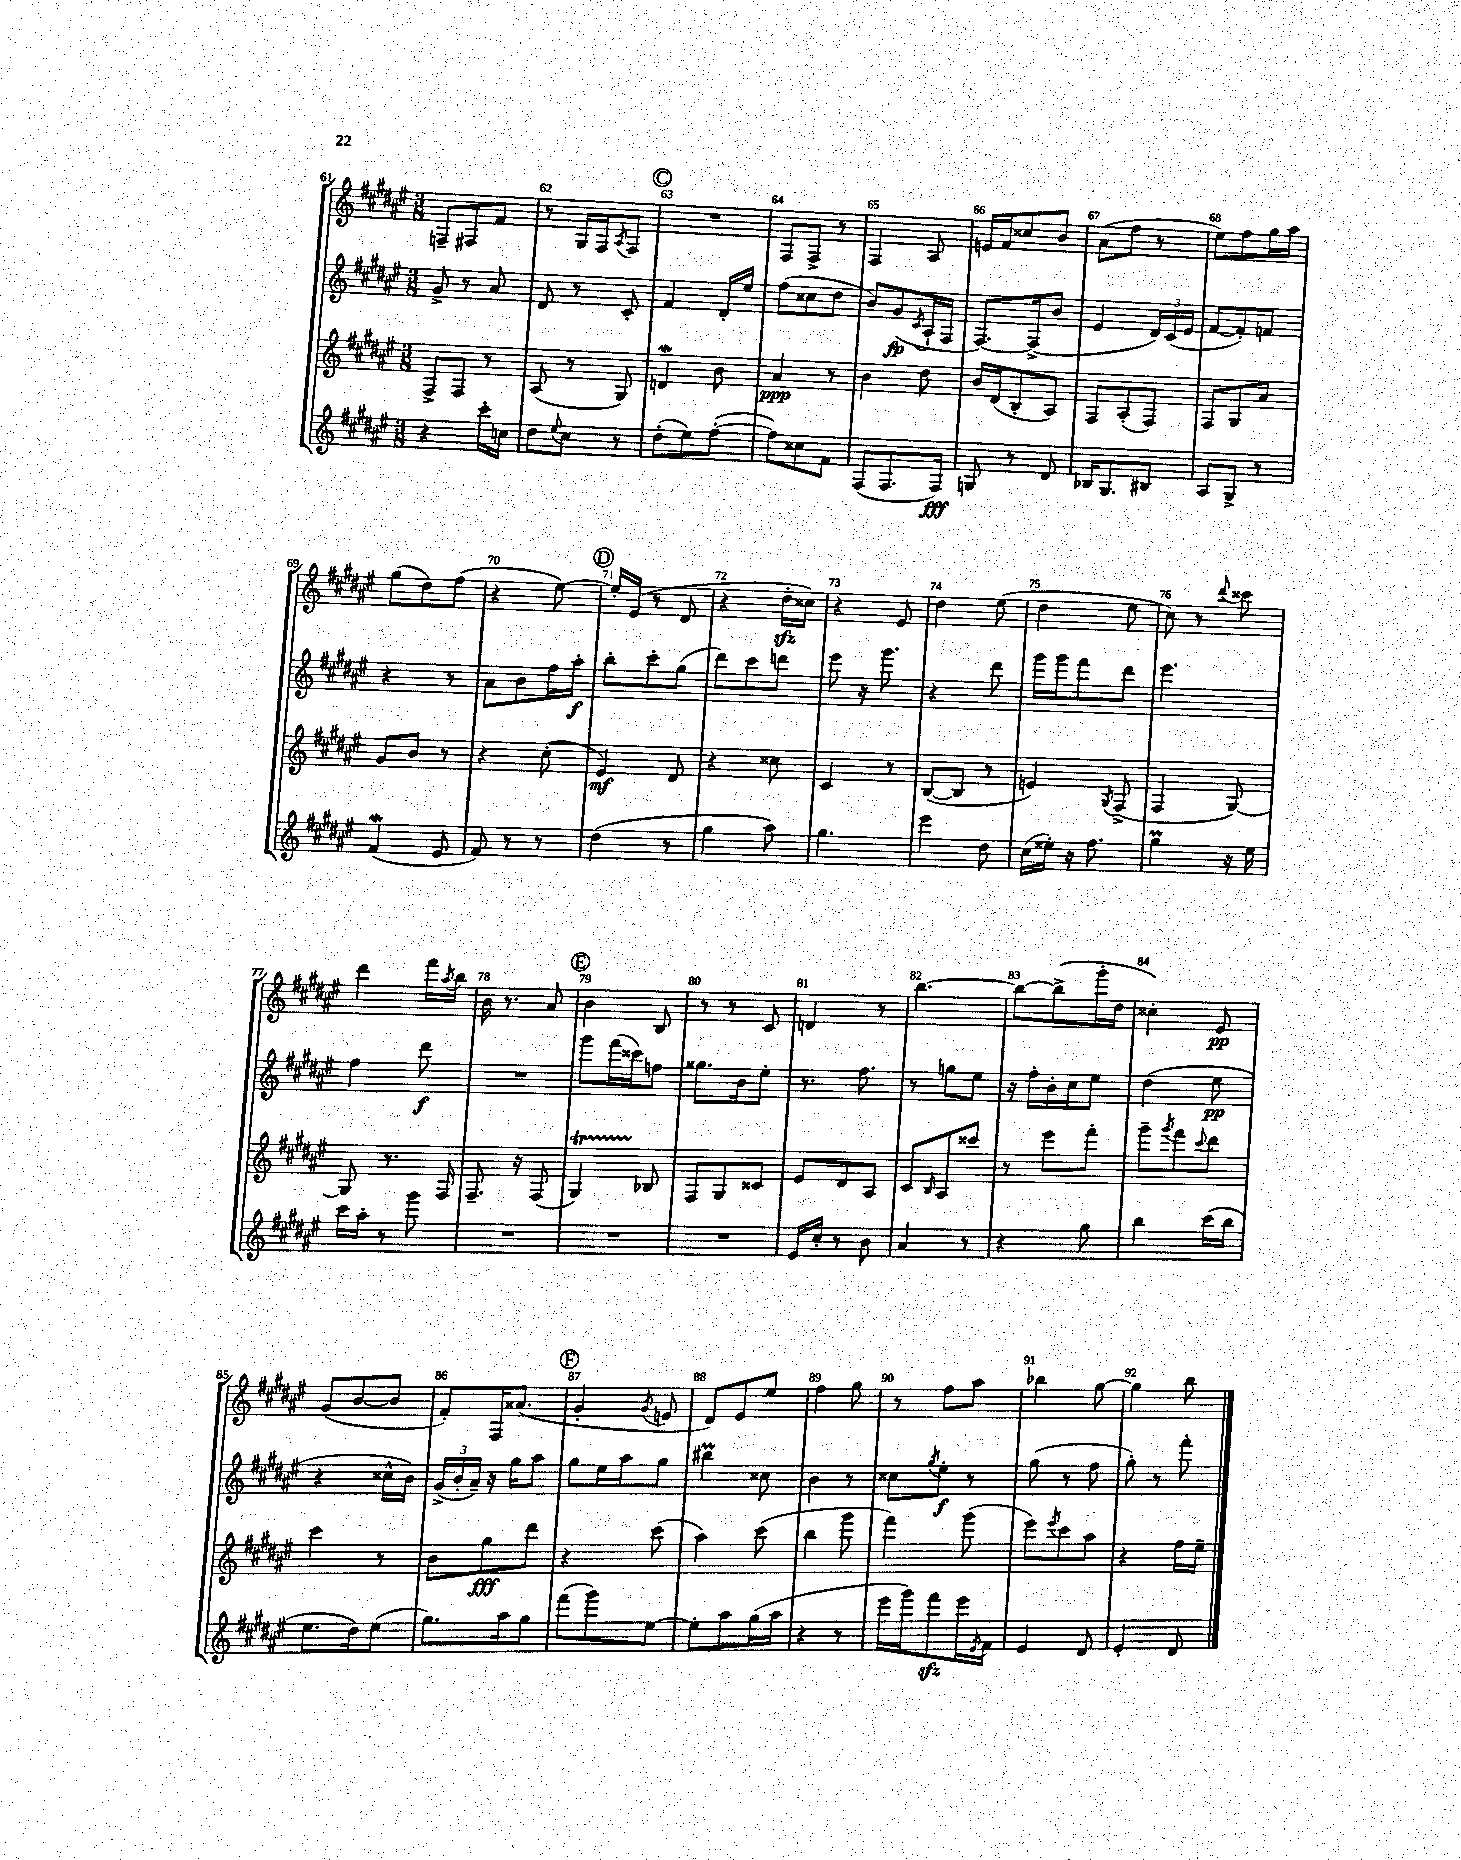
<<
\new StaffGroup <<
\new Staff = "s0" {
    \clef treble \key fis \major \numericTimeSignature \time 3/8
    f8-- fis8 fis'8 |
    r8 gis16 fis16 \acciaccatura { ais8 } fis8 |
    \mark \markup { \circle "C" } R4. |
    fis8 fis8-> r8 |
    fis4 ais8 |
    e'16 fis'16 cisis''8 b'8 |
    ais'8( fis''8 r8 |
    eis''8) fis''8 gis''16 ais''16 |
    gis''8( dis''8) fis''8( |
    r4 eis''8~) |
    \mark \markup { \circle "D" } eis''16-. eis'16( r8 dis'8 |
    r4 dis''16-.\sfz cisis''16) |
    r4 eis'8 |
    dis''4 eis''8( |
    dis''4 eis''8 |
    cis''8) r8 \appoggiatura { dis'''8 } cisis'''8 |
    dis'''4 fis'''16 \acciaccatura { ais''8 } b''16 |
    b'16 r8. ais'8 |
    \mark \markup { \circle "E" } b'4 b8 |
    r8 r8 cis'8 |
    d'4 r8 |
    b''4.~ |
    b''8~ b''8->( gis'''16-. dis''16 |
    cisis''4-.) eis'8\pp |
    gis'8( b'8~ b'8 |
    fis'8-.) fis16 aisis'8.( |
    \mark \markup { \circle "F" } gis'4-. \acciaccatura { gis'8 } e'8 |
    dis'8) eis'8 eis''8 |
    fis''4 gis''8 |
    r8 fis''8 ais''8 |
    bes''4 gis''8~ |
    gis''4 b''8 \bar "|." |
}
\new Staff = "s1" {
    \clef treble \key fis \major \numericTimeSignature \time 3/8
    gis'8-> r8 ais'8 |
    dis'8 r8 cis'8-. |
    \mark \markup { \circle "C" } fis'4 dis'16-. eis''16 |
    fis''8( cisis''8 dis''8 |
    b'8) gis'8\fp( \acciaccatura { cis'8 } ais16-! fis16 |
    fis8.~) fis16->( b'8 |
    eis'4 \tuplet 3/2 { dis'16) cis'16( eis'16 } |
    fis'8~ fis'8-.) f'8 |
    r4 r8 |
    ais'8 b'8 fis''16 ais''16-.\f |
    \mark \markup { \circle "D" } b''8-. cis'''8-. gis''8( |
    dis'''8) cis'''8 d'''8 |
    eis'''8 r16 gis'''8. |
    r4 dis'''8 |
    gis'''16 gis'''16 fis'''8 dis'''8 |
    eis'''4. |
    fis''4 dis'''8\f |
    R4. |
    \mark \markup { \circle "E" } gis'''8 fis'''16( cisis'''16) f''8 |
    gisis''8. b'16 eis''8-. |
    r8. fis''8. |
    r8 g''8 eis''8 |
    r16 fis''16-. b'16-. cis''16 eis''8 |
    dis''4( eis''8\pp |
    r4 cisis''16-^ b'16) |
    \tuplet 3/2 { gis'16->( b'16-. ais'16--) } r16 gis''16 ais''8 |
    \mark \markup { \circle "F" } gis''8 eis''16 ais''16 gis''8 |
    bis''4\prall cisis''8 |
    b'4 r8 |
    cisis''8 \acciaccatura { gis''8 } eis''8-.\f r8 |
    gis''8( r8 fis''8 |
    gis''8-.) r8 fis'''8-. \bar "|." |
}
\new Staff = "s2" {
    \clef treble \key fis \major \numericTimeSignature \time 3/8
    fis8-> fis8 r8 |
    ais8( r8 gis8) |
    \mark \markup { \circle "C" } d'4\mordent b'8 |
    ais'4\ppp r8 |
    b'4 dis''8 |
    b'16 dis'16( b8-. ais8) |
    fis8 ais8-.( fis8) |
    fis8 gis8 ais'8 |
    gis'8 b'8 r8 |
    r4 cis''8-.( |
    \mark \markup { \circle "D" } eis'4\mf) dis'8 |
    r4 cisis''8 |
    cis'4 r8 |
    b8~( b8 r8 |
    e'4) \acciaccatura { gis8 } fis8->( |
    fis4 gis8~) |
    gis8 r8. fis16 |
    fis8.-- r16 fis8( |
    \mark \markup { \circle "E" } gis4\startTrillSpan) bes8\stopTrillSpan |
    fis8 gis8 cisis'8 |
    eis'8 dis'8 ais8 |
    cis'8 \grace { b16 } ais8 cisis'''8 |
    r8 eis'''8 fis'''8-. |
    gis'''8-- \acciaccatura { gis'''8 } fis'''8 \appoggiatura { cis'''8 } dis'''8 |
    cis'''4 r8 |
    b'8 gis''8\fff dis'''8 |
    \mark \markup { \circle "F" } r4 cis'''8( |
    ais''4) cis'''8( |
    b''4 gis'''8 |
    fis'''4) gis'''8( |
    eis'''8) \acciaccatura { eis'''8 } cis'''8 ais''8 |
    r4 fis''16 eis''16-- \bar "|." |
}
\new Staff = "s3" {
    \clef treble \key fis \major \numericTimeSignature \time 3/8
    r4 cis'''16-. c''16 |
    dis''8 \appoggiatura { eis''8 } cis''8 r8 |
    \mark \markup { \circle "C" } dis''8-.( eis''8) fis''8~-.( |
    fis''8) cisis''8 fis'8 |
    fis8( fis8. fis16\fff) |
    g8 r8 dis'8 |
    bes16 gis8. bis8 |
    ais8 gis8-> r8 |
    fis'4\mordent( eis'8 |
    fis'8) r8 r8 |
    \mark \markup { \circle "D" } dis''4( r8 |
    gis''4 ais''8) |
    gis''4. |
    eis'''4 dis''8 |
    cis''16( eisis''16-.) r16 fis''8. |
    gis''4\prall r16 eis''16 |
    cis'''16 ais''16-. r8 gis'''8 |
    R4. |
    \mark \markup { \circle "E" } R4. |
    R4. |
    eis'16 cis''16-. r8 b'8 |
    ais'4 r8 |
    r4 gis''8 |
    b''4 cis'''16( b''16 |
    eis''8. dis''16) eis''8( |
    gis''8.) ais''16 gis''8 |
    \mark \markup { \circle "F" } fis'''8( gis'''8) eis''8~ |
    eis''8-. ais''8 gis''16( ais''16 |
    r4 r8 |
    eis'''16 gis'''16) fis'''8\sfz eis'''16 \acciaccatura { eis'8 } fis'16 |
    eis'4 dis'8 |
    eis'4-. dis'8 \bar "|." |
}
>>
>>
\layout { \context { \Score currentBarNumber = #61 \override BarNumber.break-visibility = ##(#f #t #t) barNumberVisibility = #all-bar-numbers-visible } }
